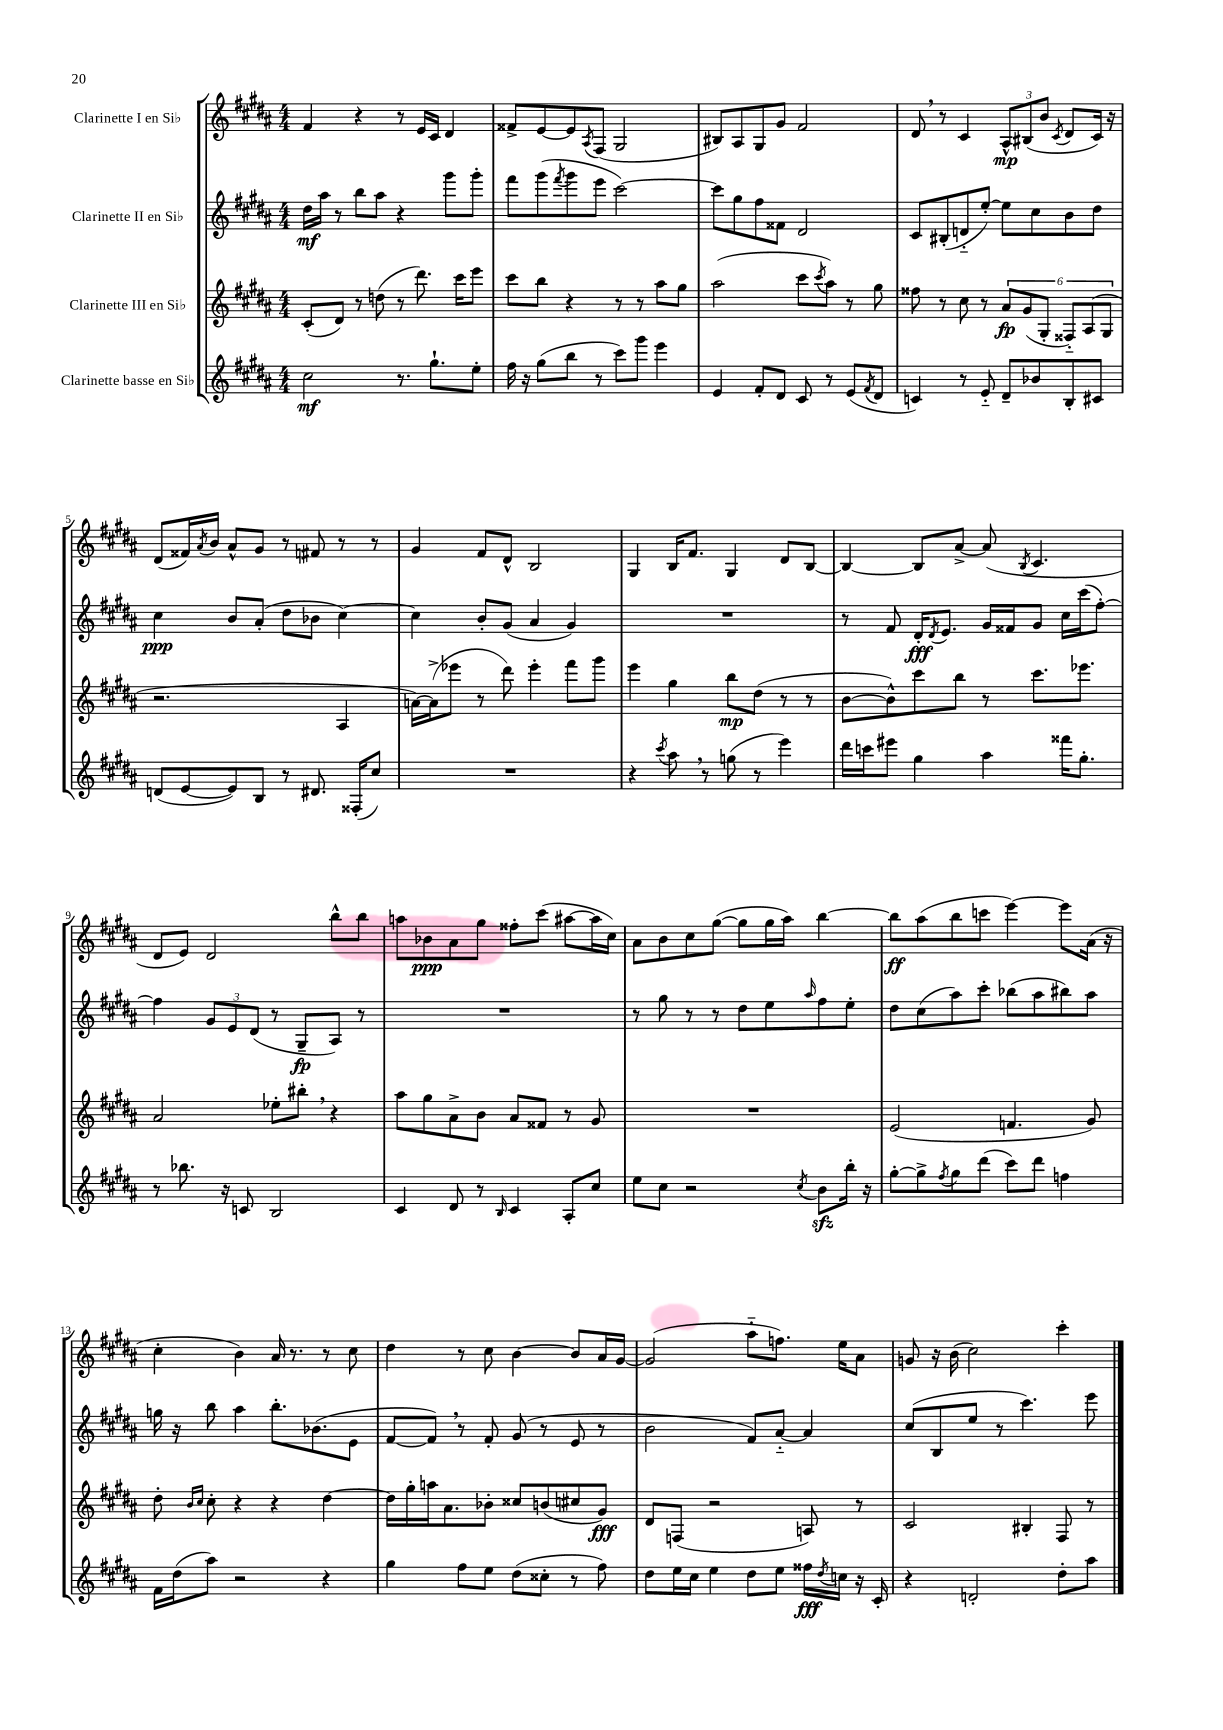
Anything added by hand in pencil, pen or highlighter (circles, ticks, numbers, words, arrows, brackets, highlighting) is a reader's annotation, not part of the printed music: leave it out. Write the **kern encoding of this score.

**kern	**dynam	**kern	**dynam	**kern	**dynam	**kern	**dynam
*part4	*part4	*part3	*part3	*part2	*part2	*part1	*part1
*staff4	*staff4	*staff3	*staff3	*staff2	*staff2	*staff1	*staff1
*I"Clarinette basse en Si♭	*	*I"Clarinette III en Si♭	*	*I"Clarinette II en Si♭	*	*I"Clarinette I en Si♭	*
*clefG2	*	*clefG2	*	*clefG2	*	*clefG2	*
*k[f#c#g#d#a#]	*	*k[f#c#g#d#a#]	*	*k[f#c#g#d#a#]	*	*k[f#c#g#d#a#]	*
*M4/4	*	*M4/4	*	*M4/4	*	*M4/4	*
=1	=1	=1	=1	=1	=1	=1	=1
2cc#\	mf	(8c#'/L	.	16dd#\LL	mf	4f#/	.
.	.	.	.	16aa#\JJ	.	.	.
.	.	8d#/J)	.	8r	.	.	.
.	.	8r	.	8bb\L	.	4r	.
.	.	(8ddn\	.	8aa#\J	.	.	.
8.r	.	8r	.	4r	.	8r	.
.	.	8.ddd#\)	.	.	.	16e/LL	.
8.gg#`\L	.	.	.	.	.	16c#/JJ	.
.	.	.	.	8ggg#\L	.	4d#/	.
.	.	16ccc#\KL	.	.	.	.	.
8ee'\J	.	8eee\J	.	8ggg#'\J	.	.	.
=2	=2	=2	=2	=2	=2	=2	=2
16ff#\	.	8ccc#\L	.	8fff#\L	.	8f##X^/L	.
16r	.	.	.	.	.	.	.
(8gg#\L	.	8bb\J	.	(8ggg#\	.	[8e/	.
.	.	.	.	8qfff#/	.	.	.
8bb\J	.	4r	.	8ggg#\	.	8e/]	.
.	.	.	.	.	.	8qA#/	.
8r	.	.	.	8eee\J	.	(8F#/J	.
8ccc#\L)	.	8r	.	[2ccc#\)	.	2G#/	.
8ggg#\J	.	8r	.	.	.	.	.
4eee\	.	8aa#\L	.	.	.	.	.
.	.	8gg#\J	.	.	.	.	.
=3	=3	=3	=3	=3	=3	=3	=3
4e/	.	(2aa#\	.	8ccc#\L]	.	8B#X/L)	.
.	.	.	.	8gg#\	.	8A#/	.
8f#'/L	.	.	.	8ff#\	.	8G#/	.
8d#/J	.	.	.	8f##X\J	.	8g#/J	.
8c#/	.	8ccc#\L	.	2d#/	.	2f#/	.
.	.	8qccc#/	.	.	.	.	.
8r	.	8aa#\J)	.	.	.	.	.
(8e/L	.	8r	.	.	.	.	.
8qf#/	.	.	.	.	.	.	.
8d#/J	.	8gg#\	.	.	.	.	.
=4	=4	=4	=4	=4	=4	=4	=4
4cn/)	.	8ff##X\	.	8c#/L	.	8d#,/	.
.	.	8r	.	(8B#X'/	.	8r	.
8r	.	8cc#\	.	8dn/	.	4c#/	.
8e/	.	8r	.	[8ee'/J)	.	.	.
8d#~/L	.	12a#/L	fp	8ee\L]	.	12A#^^/L	mp
.	.	(12g#/	.	.	.	(12B#X/	.
8b-X/	.	.	.	8cc#\	.	.	.
.	.	12G#'/J	.	.	.	12b/J	.
.	.	.	.	.	.	8qc#/	.
8B'/	.	12F##X/L)	.	8b\	.	8d#/L	.
.	.	(12A#/	.	.	.	.	.
8c#X/J	.	.	.	8dd#\J	.	16c#/Jk)	.
.	.	12G#/J	.	.	.	.	.
.	.	.	.	.	.	16r	.
!!LO:LB:g=z
=5	=5	=5	=5	=5	=5	=5	=5
(8dn/L	.	2.r	.	4cc#\	ppp	(8d#/L	.
[8e/	.	.	.	.	.	16f##X/L)	.
.	.	.	.	.	.	8qa#/	.
.	.	.	.	.	.	16b/JJ	.
8e/])	.	.	.	8b/L	.	8a#^^/L	.
8B/J	.	.	.	(8a#'/J	.	8g#/J	.
8r	.	.	.	8dd#\L	.	8r	.
8.d#X/	.	.	.	8b-X\J	.	8f#X/	.
.	.	4A#/	.	[4cc#\)	.	8r	.
(16F##X'/KL	.	.	.	.	.	.	.
8cc#/J)	.	.	.	.	.	8r	.
=6	=6	=6	=6	=6	=6	=6	=6
1r	.	[16an\LL)	.	4cc#\]	.	4g#/	.
.	.	(16a^\J]	.	.	.	.	.
.	.	8eee-X\J	.	.	.	.	.
.	.	8r	.	8b'/L	.	8f#/L	.
.	.	8ddd#\)	.	(8g#/J	.	8d#^^/J	.
.	.	4eee-'\	.	4a#/	.	2B/	.
.	.	8fff#\L	.	4g#/)	.	.	.
.	.	8ggg#\J	.	.	.	.	.
=7	=7	=7	=7	=7	=7	=7	=7
4r	.	4eee\	.	1r	.	4G#/	.
8qccc#/	.	.	.	.	.	.	.
8aa#,\	.	4gg#\	.	.	.	16B/KL	.
.	.	.	.	.	.	8.f#/J	.
8r	.	.	.	.	.	.	.
(8ggn\	.	8bb\L	mp	.	.	4G#/	.
8r	.	(8dd#\J	.	.	.	.	.
4eee\)	.	8r	.	.	.	8d#/L	.
.	.	8r	.	.	.	[8B/J	.
=8	=8	=8	=8	=8	=8	=8	=8
16ddd#\LL	.	[8b\L	.	8r	.	4B/_	.
16cccn\J	.	.	.	.	.	.	.
8eee#X\J	.	8b^^\])	.	8f#/	.	.	.
4gg#\	.	8ccc#\	.	16d#'/KL	fff	8B/L]	.
.	.	.	.	8qd#/	.	.	.
.	.	.	.	8.e/J	.	.	.
.	.	8bb\J	.	.	.	[8a#^/J	.
4aa#\	.	8r	.	16g#/LL	.	(8a#/]	.
.	.	.	.	16f##X/J	.	.	.
.	.	.	.	.	.	8qB/	.
.	.	8.ccc#\L	.	8g#/J	.	4.c#/	.
16fff##X\KL	.	.	.	16cc#\LL	.	.	.
8.gg#'\J	.	8.eee-X\J	.	(16ccc#\J	.	.	.
.	.	.	.	[8ff#'\J)	.	.	.
!!LO:LB:g=z
=9	=9	=9	=9	=9	=9	=9	=9
8r	.	2a#/	.	4ff#\]	.	8d#/L	.
8.bb-X\	.	.	.	.	.	8e/J)	.
.	.	.	.	12g#/L	.	2d#/	.
16r	.	.	.	.	.	.	.
.	.	.	.	12e/	.	.	.
8cn/	.	.	.	.	.	.	.
.	.	.	.	(12d#/J	.	.	.
2B/	.	8ee-X'\L	.	8r	.	.	.
.	.	8bb#X',\J	.	8G#~/L	fp	.	.
.	.	4r	.	8A#/J)	.	8bb^^\L	.
.	.	.	.	8r	.	8bb\J	.
=10	=10	=10	=10	=10	=10	=10	=10
4c#/	.	8aa#\L	.	1r	.	8aan\L	.
.	.	8gg#\	.	.	.	8b-X\	ppp
8d#/	.	8a#^\	.	.	.	8a#\	.
8r	.	8b\J	.	.	.	8gg#\J	.
16qqB/	.	.	.	.	.	.	.
4c#/	.	8a#/L	.	.	.	8ff##X'\L	.
.	.	8f##X/J	.	.	.	(8ccc#\J	.
8A#'/L	.	8r	.	.	.	[8aa#X\L	.
8cc#/J	.	8g#/	.	.	.	16aa#\L]	.
.	.	.	.	.	.	16cc#\JJ)	.
=11	=11	=11	=11	=11	=11	=11	=11
8ee\L	.	1r	.	8r	.	8a#\L	.
8cc#\J	.	.	.	8gg#\	.	8b\	.
2r	.	.	.	8r	.	8cc#\	.
.	.	.	.	8r	.	([8gg#\J	.
.	.	.	.	8dd#\L	.	8gg#\L]	.
.	.	.	.	8ee\	.	16gg#\L	.
.	.	.	.	.	.	16aa#\JJ)	.
8qcc#/	.	.	.	16qqaa#/	.	.	.
8bzz\L	.	.	.	8ff#\	.	[4bb\	.
16bb'\Jk	.	.	.	8ee'\J	.	.	.
16r	.	.	.	.	.	.	.
=12	=12	=12	=12	=12	=12	=12	=12
[8gg#'\L	.	(2e/	.	8dd#\L	.	8bb\L]	ff
8gg#^\]	.	.	.	(8cc#\	.	(8aa#\	.
8qff#/	.	.	.	.	.	.	.
8gg#\	.	.	.	8aa#\)	.	8bb\	.
(8ddd#\J	.	.	.	8ccc#'\J	.	8cccn\J	.
8ccc#\L)	.	4.fn/	.	(8bb-X\L	.	[4eee\)	.
8ddd#\J	.	.	.	8aa#\	.	.	.
4ffn\	.	.	.	8bb#X\)	.	8eee\L]	.
.	.	8g#/)	.	8aa#\J	.	(16a#\Jk	.
.	.	.	.	.	.	16r	.
!!LO:LB:g=z
=13	=13	=13	=13	=13	=13	=13	=13
16f#\LL	.	8dd#'\	.	16ggn\	.	4cc#'\	.
(16dd#\J	.	.	.	16r	.	.	.
.	.	16qqb/LL	.	.	.	.	.
.	.	16qqcc#/JJ	.	.	.	.	.
8aa#\J)	.	8cc#'\	.	8bb\	.	.	.
2r	.	4r	.	4aa#\	.	4b\)	.
.	.	4r	.	8.bb'\L	.	16a#/	.
.	.	.	.	.	.	8.r	.
.	.	.	.	(8.b-X\	.	.	.
4r	.	[4dd#\	.	.	.	8r	.
.	.	.	.	8e\J	.	8cc#\	.
=14	=14	=14	=14	=14	=14	=14	=14
4gg#\	.	16dd#\LL]	.	[8f#/L	.	4dd#\	.
.	.	16gg#'\	.	.	.	.	.
.	.	16aan\J	.	8f#,/J])	.	.	.
.	.	8.a#\	.	.	.	.	.
8ff#\L	.	.	.	8r	.	8r	.
8ee\J	.	8b-X'\J	.	8f#'/	.	8cc#\	.
(8dd#\L	.	8cc##X/L	.	(8g#/	.	[4b\	.
8cc##X'\J	.	(8bn/	.	8r	.	.	.
8r	.	8cc#X/	.	8e/	.	8b/L]	.
8ff#\)	.	8g#/J)	fff	8r	.	16a#/L	.
.	.	.	.	.	.	[16g#/JJ	.
=15	=15	=15	=15	=15	=15	=15	=15
8dd#\L	.	8d#/L	.	2b\	.	(2g#/]	.
16ee\L	.	(8Fn/J	.	.	.	.	.
16cc#\JJ	.	.	.	.	.	.	.
4ee\	.	2r	.	.	.	.	.
8dd#\L	.	.	.	8f#/L)	.	8aa#\L	.
8ee\J	.	.	.	[8a#/J	.	8.ffn\J)	.
16ff##X\LL	fff	8An/)	.	4a#/]	.	.	.
8qdd#/	.	.	.	.	.	.	.
16ccn\JJ	.	.	.	.	.	16ee\KL	.
16r	.	8r	.	.	.	8a#\J	.
16c#'/	.	.	.	.	.	.	.
=16	=16	=16	=16	=16	=16	=16	=16
4r	.	2c#/	.	(8cc#/L	.	8gn/	.
.	.	.	.	8B/	.	16r	.
.	.	.	.	.	.	(16b\	.
2dn'/	.	.	.	8ee/J	.	2cc#\)	.
.	.	.	.	8r	.	.	.
.	.	4B#X'/	.	4.ccc#\)	.	.	.
8dd#'\L	.	8F#/	.	.	.	4ccc#'\	.
8aa#\J	.	8r	.	8eee\	.	.	.
==	==	==	==	==	==	==	==
*-	*-	*-	*-	*-	*-	*-	*-
